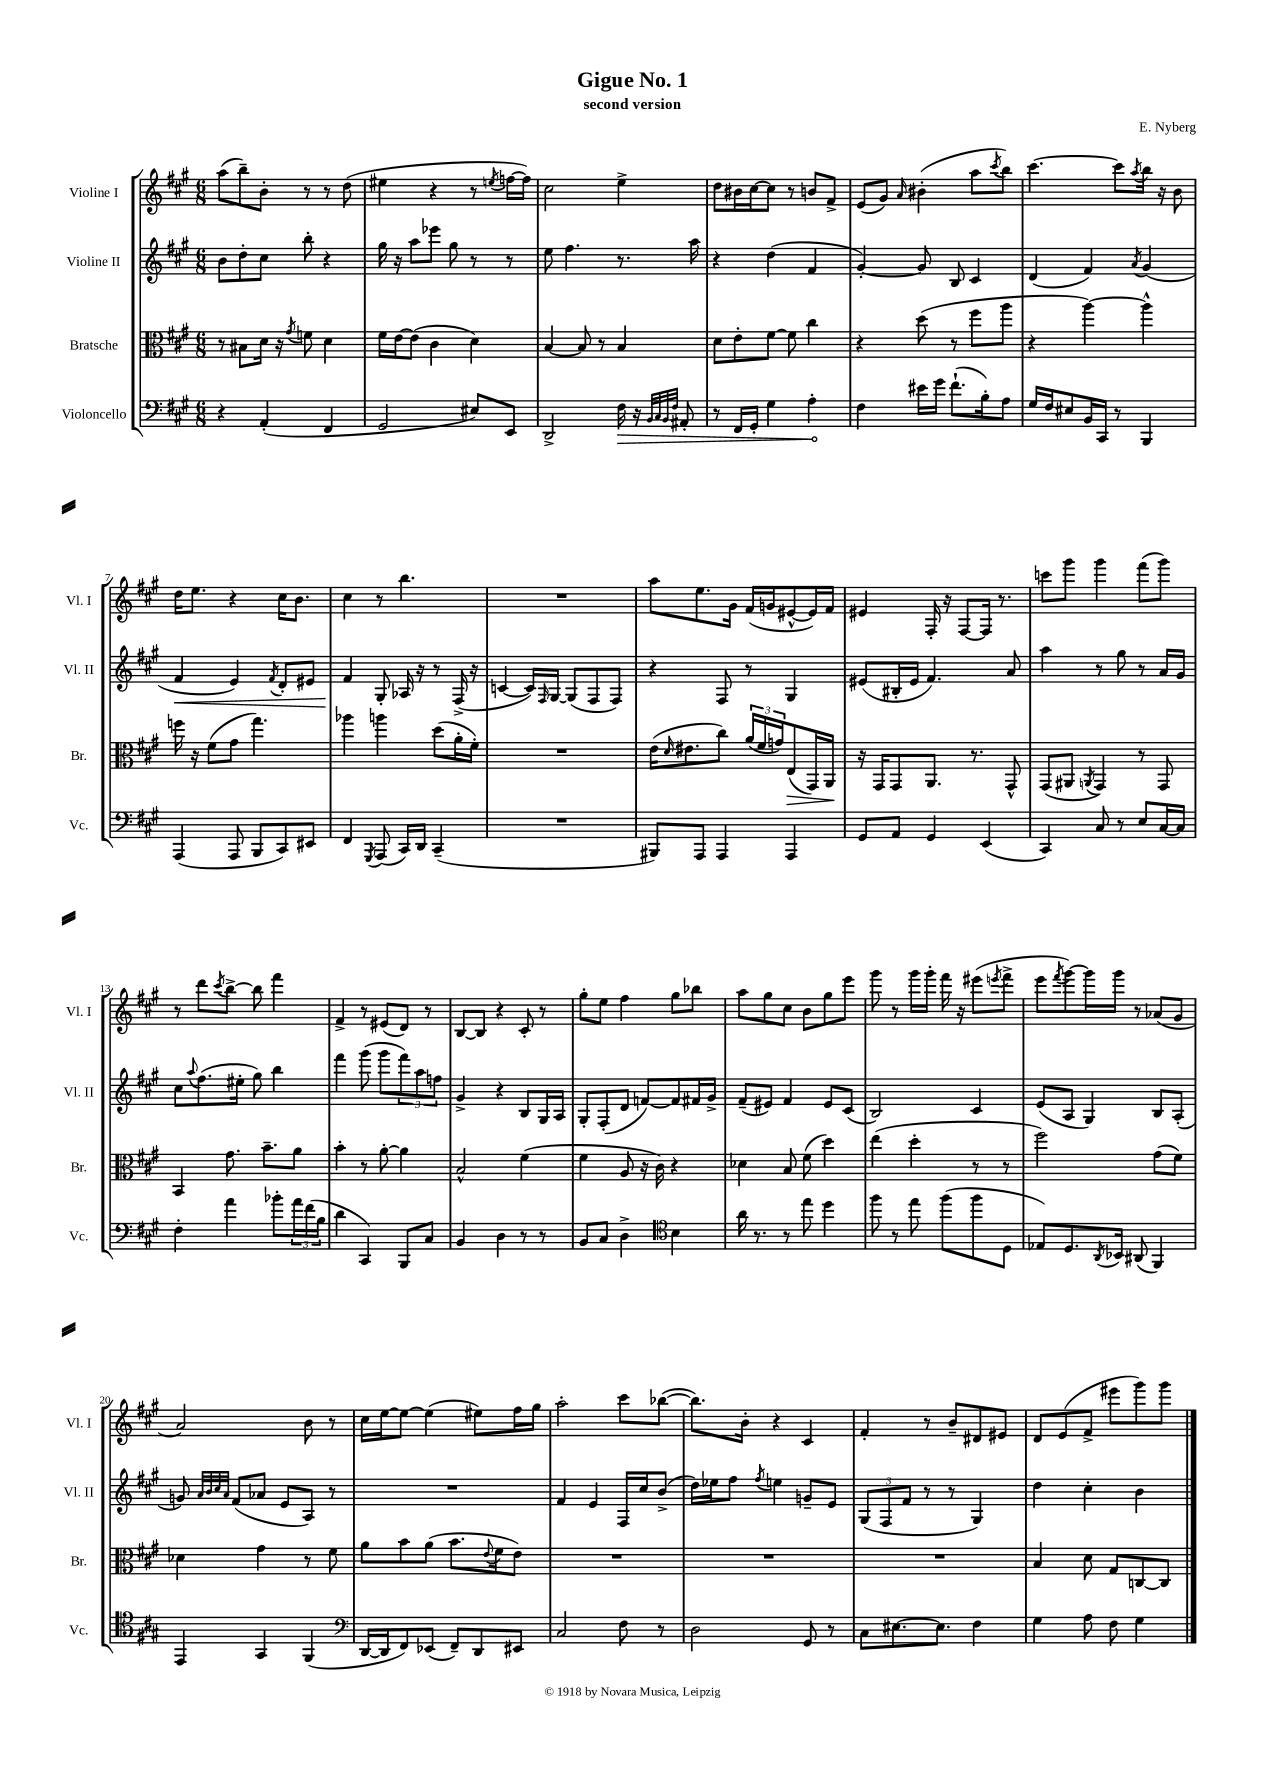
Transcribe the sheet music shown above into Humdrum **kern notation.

**kern	**kern	**kern	**kern
*staff4	*staff3	*staff2	*staff1
*clefF4	*clefC3	*clefG2	*clefG2
*k[f#c#g#]	*k[f#c#g#]	*k[f#c#g#]	*k[f#c#g#]
*M6/8	*M6/8	*M6/8	*M6/8
4r	8r	8b	(8aa
.	8B#	8dd'	8bb~)
(4AA'	16d	8cc#	8b'
.	16r	.	.
.	8qg#	.	.
.	8f	8bb'	8r
4FF#	4d	4r	8r
.	.	.	(8dd
=	=	=	=
2GG#	16f#	16gg#	4ee#
.	[16e	16r	.
.	(8e]	8aa	.
.	4c#	8eee-	4r
.	.	8gg#	.
8E#)	4d)	8r	8r
.	.	.	8qee
8EE	.	8r	[16ff
.	.	.	16ff])
=	=	=	=
2DD^	[4B	8ee	2cc#
.	.	4.ff#	.
.	8B]	.	.
.	8r	.	.
16F#	4B	8.r	4ee^
16r	.	.	.
32qqBB	.	.	.
32qqC#	.	.	.
32qqBB	.	.	.
32qqF#	.	.	.
8AA#'	.	.	.
.	.	16aa	.
=	=	=	=
8r	8d	4r	8dd
16FF#	8e'	.	16b#
16GG#'	.	.	[16cc#
4G#	[8f#	(4dd	8cc#]
.	8f#]	.	8r
4A'	4cc#	4f#	8b
.	.	.	8f#^
=	=	=	=
4F#	4r	[4g#')	(8e
.	.	.	8g#)
.	.	.	16qqa
16e#	(8dd	8g#]	(4b#'
16g#	.	.	.
(8.f#`	8r	8B	.
.	8ff#	4c#	8aa
16B')	.	.	.
.	.	.	8qccc#
8A	8aa	.	8bb)
=	=	=	=
16G#	4r	(4d	[4.ccc#
16F#	.	.	.
8E#	.	.	.
16BB	[4aa)	4f#)	.
16CC#	.	.	.
8r	.	.	8ccc#]
.	.	8qa	8qaa
4BBB	4aa^^]	(4g#	16bb
.	.	.	16r
.	.	.	8b
=	=	=	=
(4AAA	16ff	4f#	16dd
.	16r	.	8.ee
.	(8f#	.	.
8AAA	8g#	4e)	4r
8BBB	4.gg#)	.	.
.	.	8qf#	.
8CC#)	.	8d'	16cc#
.	.	.	8.b
8EE#	.	8e#	.
=	=	=	=
4FF#	4aa-	4f#	4cc#
8qGGG#	.	.	.
(8AAA	4aa	8G#'	8r
16CC#)	.	16A-	4.bb
16DD	.	16r	.
(4CC#~	(8dd	8r	.
.	16a'	(16F#^	.
.	16f#')	16r	.
=	=	=	=
2.r	2.r	[4c	2.r
.	.	16c])	.
.	.	16qqF#	.
.	.	[16G#	.
.	.	(8G#]	.
.	.	8F#	.
.	.	8F#)	.
=	=	=	=
8BBB#)	(16e	4r	8aa
.	16qqd	.	.
.	8.e#	.	.
8AAA	.	.	8.ee
4AAA	8cc#)	8F#	.
.	.	.	16g#
.	(24a	8r	(16f#
.	24f#	.	.
.	.	.	16g
.	24g)	.	.
4AAA	(8E	4G#	[8e#^^
.	16GG#)	.	16e#])
.	16AA	.	16f#
=	=	=	=
8GG#	16r	(8e#	4e#
.	16GG#	.	.
8AA	8GG#	16B#'	.
.	.	16e#	.
4GG#	8.AA	4.f#)	16F#'
.	.	.	16r
.	.	.	[8F#
.	8.r	.	.
(4EE	.	.	16F#]
.	.	.	8.r
.	8GG#^^	8a	.
=	=	=	=
4CC#)	(8GG#	4aa	8ccc
.	8AA#	.	8ggg#
.	8qAA	.	.
8C#	4GG#)	8r	4ggg#
8r	.	8gg#	.
8E	8r	8r	(8fff#
[16C#	8GG#	16a	8ggg#)
16C#]	.	16g#	.
=	=	=	=
4F#'	4BB	8cc#	8r
.	.	8qqaa	.
.	.	(8.ff#	8ddd
.	.	.	8qccc#
4a	8.g#	.	[8bb^
.	.	16ee#'	.
.	.	8gg#)	8bb]
.	8.b~	.	.
8b-'	.	4bb	4fff#
24a	8a	.	.
(24f#	.	.	.
24B	.	.	.
=	=	=	=
4d	4b'	4fff#	4f#^
4CC#)	8r	(8ggg#	8r
.	[8a'	8ggg#	(8e#
8BBB	4a]	12fff#)	8d)
.	.	12aa	.
8C#	.	.	8r
.	.	12ff	.
=	=	=	=
4BB	2B^^	4g#^	[8B
.	.	.	8B]
4D	.	4r	4r
8r	(4f#	8B	8c#'
8r	.	16G#	8r
.	.	16A	.
=	=	=	=
8BB	4f#	8G#'	8gg#'
8C#	.	(8F#'	8ee
4D^	8A	8d	4ff#
.	16r	[8f)	.
.	16c#)	.	.
*clefC4	*	*	*
4B	4r	8f]	8gg#
.	.	16f#	8bb-
.	.	16g#^	.
=	=	=	=
16a	4d-	(8f#~	8aa
8.r	.	.	.
.	.	8e#)	8gg#
8r	8B	4f#	8cc#
8ee	(8f#	.	8b
4dd	4dd)	8e#	8gg#
.	.	(8c#	8eee
=	=	=	=
8ff#	(4ee	2B)	8ggg#
8r	.	.	8r
8ee	4dd'	.	16ggg#
.	.	.	16ggg#'
(8ff#	.	.	16fff#
.	.	.	16r
8ff#	8r	4c#	(8eee#
.	.	.	8qeee
8D	8r	.	8fff#^
=	=	=	=
8E-)	2ff#)	(8e	8eee
.	.	.	8qfff#
8.D	.	8A	[8ggg#)
.	.	4G#)	16ggg#]
8qAA	.	.	.
16BB-	.	.	16ggg#
(8AA#	.	.	8r
4FF#)	(8g#	8B	(8a-
.	8f#)	(8A'	8g#
=	=	=	=
4EE	4d-	8g)	2a)
.	.	32qqa	.
.	.	32qqb	.
.	.	32qqcc#	.
.	.	32qqa	.
.	.	(8f#	.
4GG#	4g#	8a-	.
.	.	8e	.
(4FF#	8r	8A)	8b
.	8f#	8r	8r
=	=	=	=
*clefF4	*	*	*
[16DD	8a	2.r	16cc#
16DD]	.	.	[16ee
8FF#)	8b	.	8ee_
(8EE-	(8a	.	(4ee]
8FF#~)	8.b	.	.
8DD	.	.	8ee#)
.	8qqe	.	.
.	16f#	.	.
8EE#	8e)	.	16ff#
.	.	.	16gg#
=	=	=	=
2C#	2.r	4f#	2aa'
.	.	4e	.
8F#	.	16F#	8ccc#
.	.	16cc#	.
8r	.	(8b^	([8bb-
=	=	=	=
2D	2.r	16dd)	8.bb-])
.	.	16ee-	.
.	.	8ff#	.
.	.	.	16b'
.	.	8qff#	.
.	.	4ee	4r
8GG#	.	8g~	4c#
8r	.	8e	.
=	=	=	=
8C#	2.r	(12G#	4f#'
.	.	12F#	.
[8.E#	.	.	.
.	.	12f#	.
.	.	8r	8r
8.E#]	.	.	.
.	.	8r	8b~
4F#	.	4G#)	8d#
.	.	.	8e#
=	=	=	=
4G#	4B	4dd	8d
.	.	.	(8e
8A	8d	4cc#'	8f#^
8F#	8G#	.	8eee#
4G#	[8C	4b	8ggg#)
.	8C]	.	8ggg#
==	==	==	==
*-	*-	*-	*-
